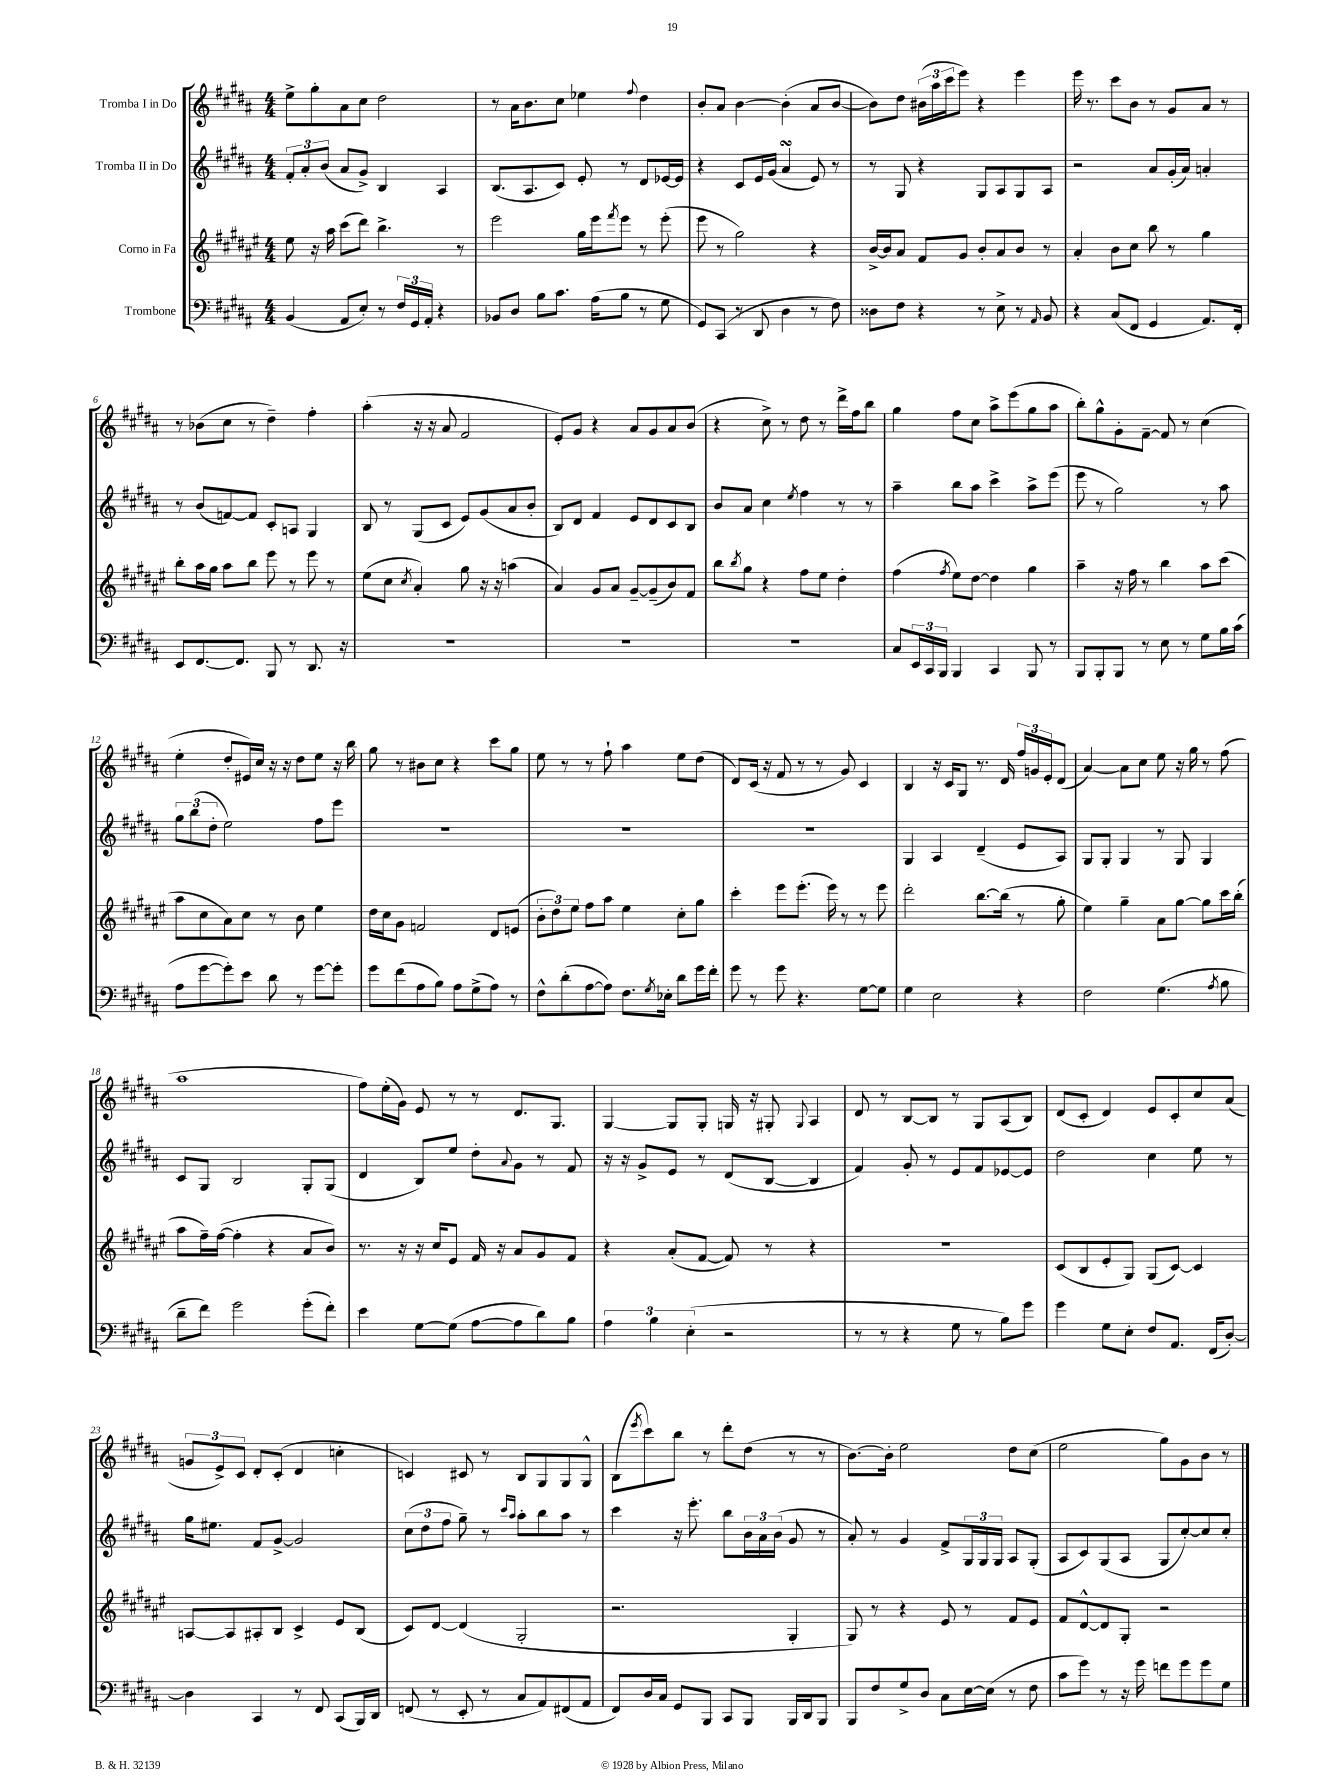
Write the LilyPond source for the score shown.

<<
\new StaffGroup <<
\new Staff = "s0" \with { instrumentName = "Tromba I in Do" } {
    \clef treble \key b \major \numericTimeSignature \time 4/4
    e''8-> gis''8-. ais'8 cis''8 dis''2 |
    r8 ais'16 b'8. cis''8 ees''4 \appoggiatura { fis''8 } dis''4 |
    b'8-. ais'8 b'4~ b'4-.( ais'8 b'8~ |
    b'8) dis''8 \tuplet 3/2 { bis'16( ais''16 cis'''16 } e'''8) r4 e'''4 |
    e'''16 r8. cis'''8 b'8 r8 gis'8 ais'8 r8 |
    r8 bes'8( cis''8 r8 dis''4--) fis''4-. |
    ais''4-.( r16 r16 ais'8 fis'2 |
    e'8-.) gis'8 r4 ais'8 gis'8 ais'8 b'8( |
    r4 cis''8->) r8 dis''8 r8 dis'''16-> fis''16 b''8 |
    gis''4 fis''8 cis''8 ais''8-> e'''8( gis''8 ais''8 |
    b''8-.) gis''8-^ gis'8-. fis'8~-- fis'8 r8 cis''4( |
    e''4-. dis''8-. eis'16) cis''16 r16 r16 dis''8 e''8 r16 b''16 |
    gis''8 r8 bis'8 cis''8 r4 cis'''8 gis''8 |
    e''8 r8 r8 fis''8-! ais''4 e''8 dis''8( |
    dis'8) cis'16( r16 fis'8 r8 r8 gis'8) cis'4 |
    b4 r16 cis'16 gis8 r8. dis'16 \tuplet 3/2 { fis''16 g'16 e'16-. } dis'8( |
    ais'4~) ais'8 cis''8 e''8 r16 gis''16 r8 fis''8( |
    ais''1 |
    fis''8) e''16-.( gis'16) e'8 r8 r8 dis'8. gis8. |
    gis4~ gis8 gis8-. g16 r16 gis8-. \appoggiatura { gis8 } ais4 |
    dis'8 r8 b8~ b8 r8 gis8 ais8( b8) |
    dis'8( cis'8-. dis'4) e'8 cis'8-. cis''8 ais'8( |
    \tuplet 3/2 { g'8 e'8->) cis'8 } dis'8-. cis'8-.( dis'4 c''4-. |
    c'4) cis'8 r8 b8 gis8 gis8 gis8-^ |
    b8( \acciaccatura { e'''8 } cis'''8) b''8 r8 dis'''8-. dis''8( r8 r8 |
    b'8.~) b'16-. e''2 dis''8 cis''8( |
    e''2 gis''8) gis'8 b'8 r8 \bar "|." |
}
\new Staff = "s1" \with { instrumentName = "Tromba II in Do" } {
    \clef treble \key b \major \numericTimeSignature \time 4/4
    \tuplet 3/2 { fis'8-. ais'8-. b'8( } ais'8 gis'8->) b4 ais4 |
    b8.( ais8. cis'8) e'8-. r8 dis'8 ees'16~ ees'16 |
    r4 cis'8 e'16 gis'16( ais'4\turn e'8) r8 |
    r8 gis8 r4 gis8 ais8 gis8 ais8 |
    r2 ais'8 gis'16-.( ais'16) a'4-. |
    r8 b'8( f'8~) f'8 cis'8-. a8 gis4 |
    b8 r8 gis8( cis'8 e'8) gis'8( ais'8 b'8-. |
    b8) dis'8 fis'4 e'8 dis'8 cis'8 b8 |
    b'8 ais'8 cis''4 \acciaccatura { e''8 } fis''4 r8 r8 |
    ais''4-- b''8 ais''8 cis'''4-> ais''8-> e'''8( |
    e'''8 r8 gis''2) r8 ais''8 |
    \tuplet 3/2 { gis''8 b''8( dis''8-. } e''2) fis''8 e'''8 |
    R1 |
    R1 |
    R1 |
    gis4 ais4 dis'4--( e'8 ais8) |
    gis8 gis8-. gis4 r8 gis8 gis4 |
    cis'8 gis8 b2 gis8-. gis8( |
    dis'4 b8) e''8 dis''8-. \appoggiatura { ais'8 } gis'8 r8 fis'8 |
    r16 r16 gis'8-> e'8 r8 dis'8( b8~ b4 |
    fis'4) gis'8-. r8 e'8 fis'8 ees'8~ ees'8 |
    dis''2 cis''4 e''8 r8 |
    gis''16 eis''8. fis'8 gis'8~-> gis'2 |
    \tuplet 3/2 { cis''8( dis''8 fis''8 } gis''8--) r8 \grace { cis'''16 ais''16 } ais''8-. b''8 ais''8 r8 |
    cis'''4 r16 e'''8.-. b''8 \tuplet 3/2 { b'16 ais'16 b'16( } gis'8 r8 |
    ais'8-.) r8 gis'4 fis'8-> \tuplet 3/2 { gis16 gis16 gis16 } ais8 gis8-.( |
    ais8 cis'8) gis8( ais8 gis8 cis''8~-.) cis''8 cis''8-. \bar "|." |
}
\new Staff = "s2" \with { instrumentName = "Corno in Fa" } {
    \clef treble \key fis \major \numericTimeSignature \time 4/4
    eis''8 r16 ais''16 cis'''8( dis'''8) b''4.-> r8 |
    eis'''2 gis''16 eis'''16 \acciaccatura { fis'''8 } eis'''8 r8 eis'''8-.( |
    eis'''8 r8 gis''2) r4 |
    b'16~-> b'16 ais'8 fis'8 gis'8 b'8-. ais'8 b'8 r8 |
    ais'4-. b'8 cis''8 b''8 r8 gis''4 |
    b''8-. ais''16 gis''16 ais''8 b''8 eis'''8 r8 eis'''8 r8 |
    eis''8( cis''8 \acciaccatura { cis''8 } ais'4-.) gis''8 r16 r16 a''4( |
    ais'4) gis'8 ais'8 gis'8~-- gis'8--( b'8) fis'8 |
    b''8 \acciaccatura { b''8 } gis''8 r4 fis''8 eis''8 dis''4-. |
    fis''4( \acciaccatura { fis''8 } eis''8) dis''8~ dis''4 gis''4 |
    ais''4-- r16 fis''16 r8 b''4 ais''8 cis'''8( |
    ais''8 cis''8 ais'8) cis''8 r8 b'8 eis''4 |
    dis''16 cis''16 gis'8 f'2 dis'8 e'8( |
    \tuplet 3/2 { b'8-. dis''8) eis''8 } fis''8 ais''8 eis''4 cis''8-. gis''8 |
    cis'''4-. eis'''8 eis'''8.-.( eis'''16) r8 r8 eis'''8 |
    dis'''2-. b''8.~ b''16( r8 gis''8-. |
    eis''4) gis''4-- ais'8 gis''8~ gis''8 cis'''16 b''16-.( |
    ais''8 fis''16--) fis''16~( fis''4-. r4 ais'8 b'8) |
    r8. r16 r16 cis''16 eis'8 fis'16 r16 ais'8 gis'8 fis'8 |
    r4 ais'8-.( fis'8~ fis'8) r8 r4 |
    R1 |
    cis'8( b8 eis'8-. gis8) gis8( cis'8~) cis'4 |
    a8~ a8 ais8-. b8 cis'4-> eis'8 b8( |
    cis'8) dis'8~ dis'4( gis2-. |
    r2. gis4-. |
    gis8) r8 r4 eis'8 r8 fis'8 eis'8 |
    fis'8 dis'8~-^ dis'8 gis8-. r2 \bar "|." |
}
\new Staff = "s3" \with { instrumentName = "Trombone" } {
    \clef bass \key b \major \numericTimeSignature \time 4/4
    b,4( ais,8 e8-.) r8 \tuplet 3/2 { fis16 gis,16 ais,16-. } r4 |
    bes,8 dis8 b8 cis'8. ais16( b8 r8 gis8 |
    gis,8) cis,8( r8 dis,8 dis4 r8 fis8) |
    disis8 fis8 r4 r8 e8-> r8 \grace { ais,16 } b,8 |
    r4 cis8( fis,8 gis,4 ais,8.) fis,16-. |
    e,8 fis,8.~ fis,8. b,,8 r8 dis,8. r16 |
    R1 |
    R1 |
    R1 |
    cis8 \tuplet 3/2 { e,16 cis,16 b,,16 } b,,4 cis,4 b,,8 r8 |
    b,,8 b,,8-. b,,8 r8 e8 r8 gis8 b16 cis'16( |
    ais8 gis'8~ gis'8-.) e'8 dis'8 r8 gis'8~ gis'8-. |
    gis'8 fis'8( ais8 b8) ais8 gis8->( ais8) r8 |
    fis8-^ dis'8-.( ais8~ ais8) fis8. \acciaccatura { gis8 } ees16-. dis'8 gis'16 fis'16-. |
    gis'8 r8 gis'8 r4. gis8~ gis8 |
    gis4 e2 r4 |
    fis2 gis4.( \acciaccatura { ais8 } b8 |
    dis'8-- fis'8) gis'2 gis'8-.( fis'8-.) |
    e'4 gis8~ gis8( ais8~ ais8 dis'8) b8 |
    \tuplet 3/2 { ais4 b4 e4-.( } r2 |
    r8 r8 r4 gis8 r8 b8) gis'8 |
    gis'4 gis8 e8-. fis8 ais,8. fis,16( dis8~-.) |
    dis4 cis,4 r8 fis,8 cis,8( b,,16) dis,16 |
    f,8( r8 e,8-. r8 cis8 ais,8) fis,8( ais,8 |
    fis,8) dis16 cis16 gis,8 b,,8 cis,8 b,,8 b,,16 dis,16 b,,8 |
    b,,8 fis8 gis8-> dis8 cis8 e16~ e16( r8 fis8 |
    cis'8 gis'8) r8 r16 gis'16 f'8 gis'8 gis'8 gis8 \bar "|." |
}
>>
>>
